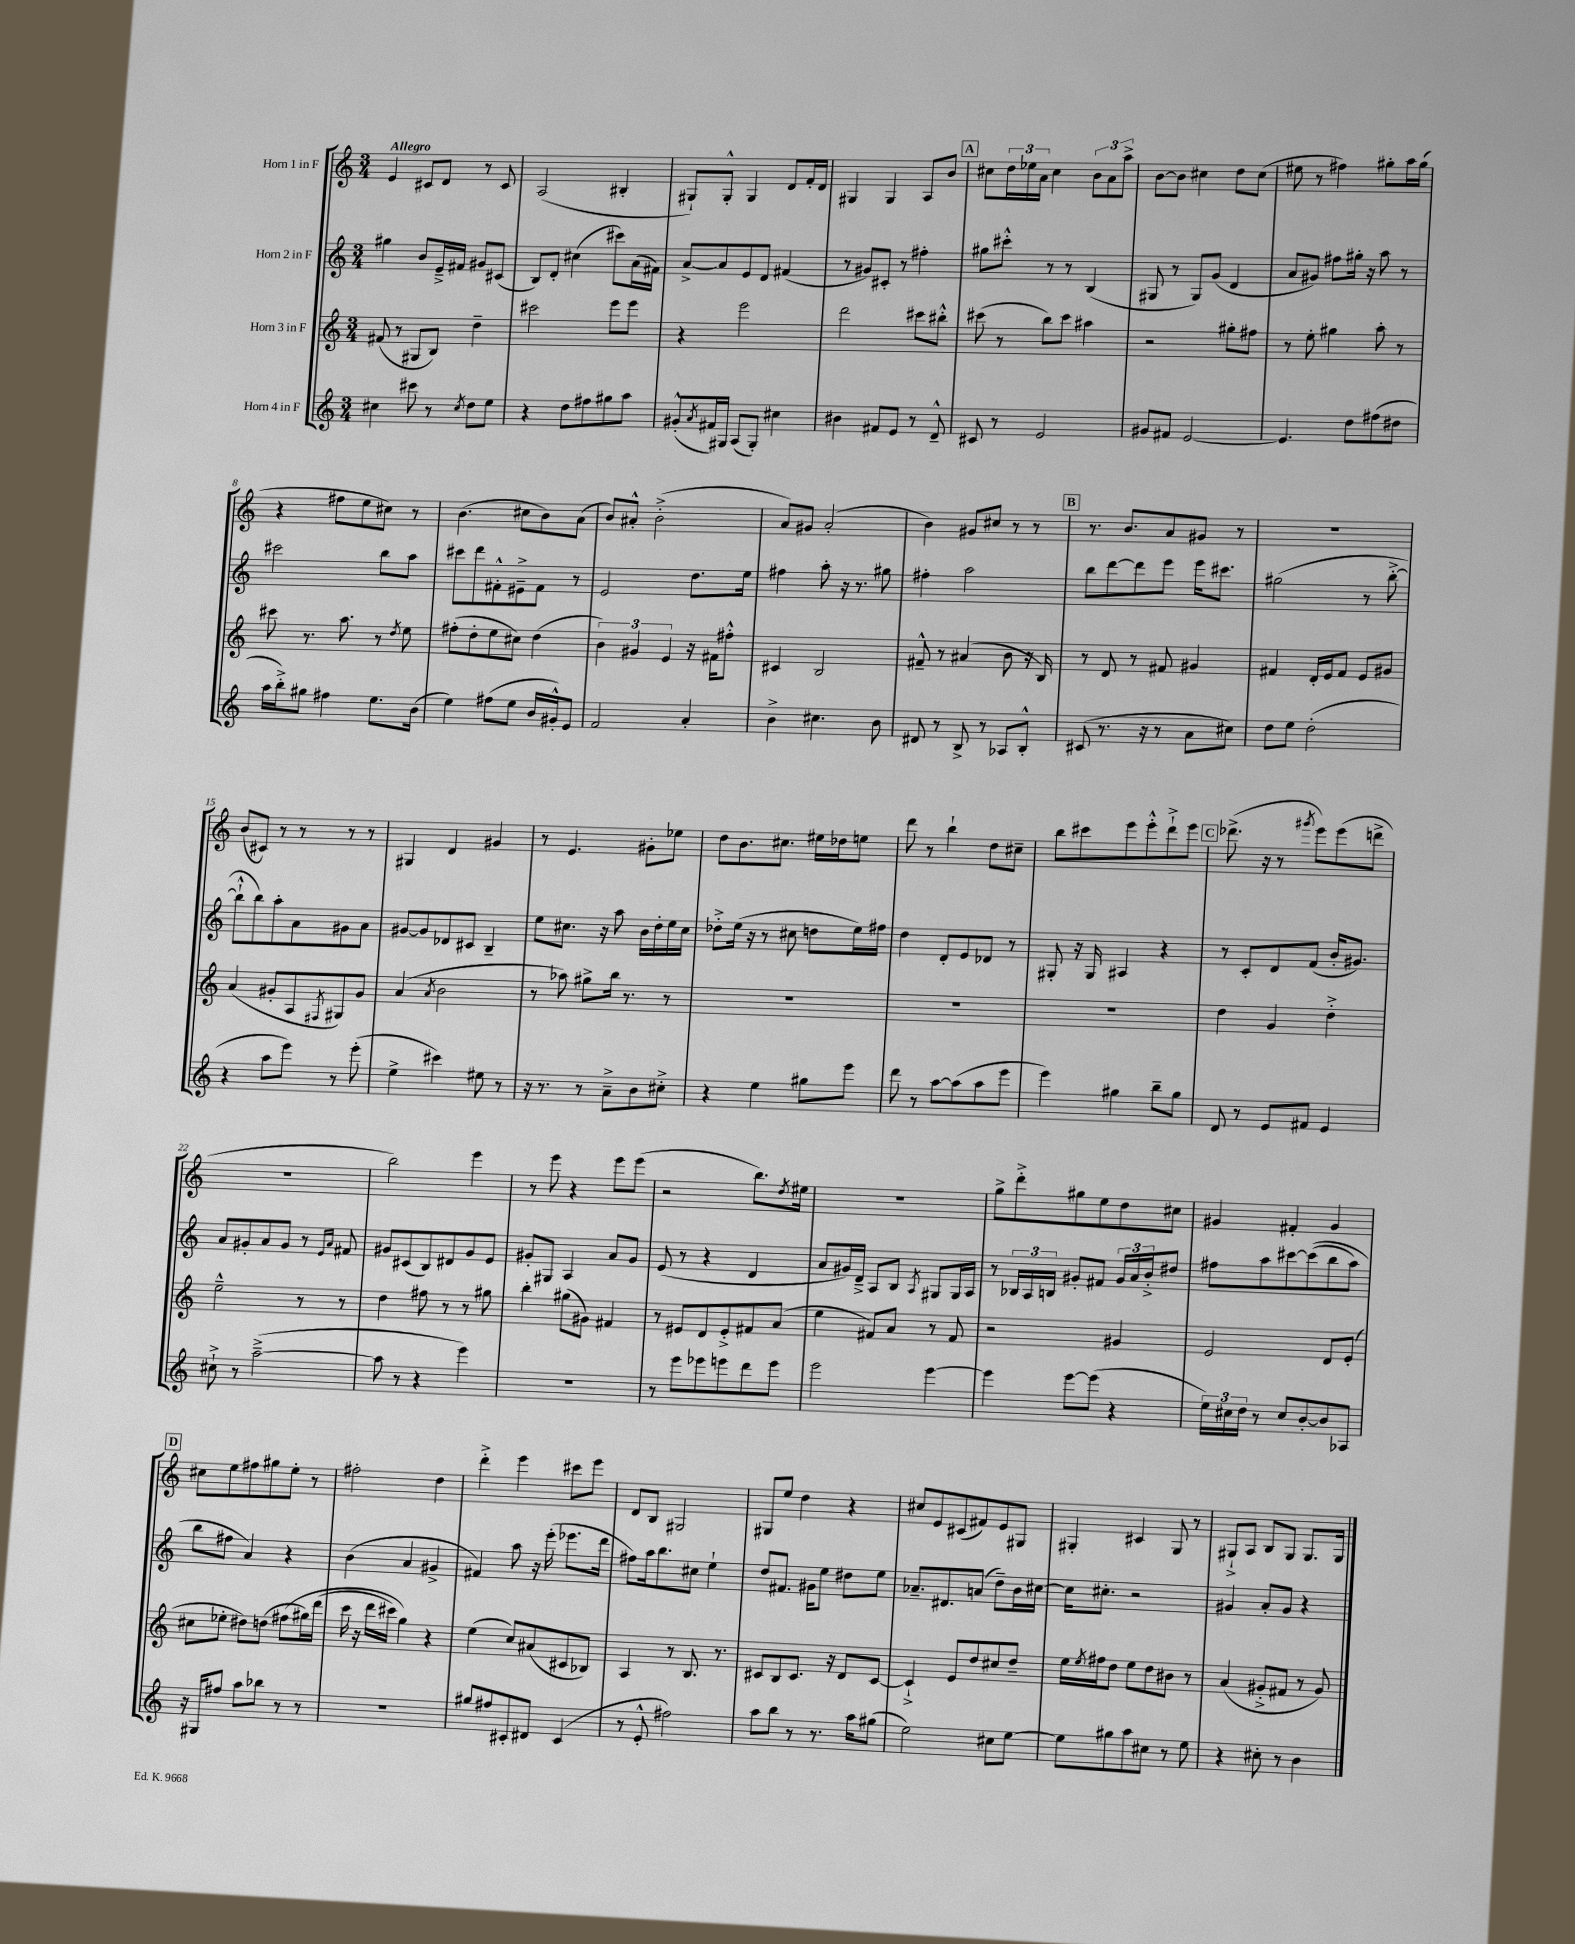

**kern	**kern	**kern	**kern
*part4	*part3	*part2	*part1
*staff4	*staff3	*staff2	*staff1
*I"Horn 4 in F	*I"Horn 3 in F	*I"Horn 2 in F	*I"Horn 1 in F
*clefG2	*clefG2	*clefG2	*clefG2
*k[]	*k[]	*k[]	*k[]
*M3/4	*M3/4	*M3/4	*M3/4
=1	=1	=1	=1
!	!	!	!LO:TX:a:B:t=Allegro
4cc#X\	(8f#X/	4gg#X\	4e/
.	8r	.	.
8ccc#X\	8G#X/L	8b/L	8c#X/L
8r	8B/J)	16e~^/L	8d/J
.	.	16f#X/JJ	.
8qcc#/	.	.	.
8dd\L	4dd~\	8g#X/L	8r
8ee\J	.	(8c#X/J	8c#/
=2	=2	=2	=2
4r	2ccc#X\	8B/L)	(2A/
.	.	8d'/J	.
8dd\L	.	(4cc#X\	.
8ff#X\	.	.	.
8gg#X\	8eee\L	8ccc#X\L)	4B#X'/
8aa\J	8eee\J	(16a\L	.
.	.	16f#X\JJ)	.
=3	=3	=3	=3
(8g#X'^^/L	4r	[8a^/L	8G#X`/L)
8qa/	.	.	.
16f#X/L)	.	8a/]	8G#'^^/J
16G#X/JJ	.	.	.
(8A/L	2eee\	8e/	4G#/
8G#'/J)	.	8d/J	.
4cc#X\	.	(4f#X/	8d/L
.	.	.	16f'/L
.	.	.	16d/JJ
=4	=4	=4	=4
4b#X\	2ddd\	8r	4G#X/
.	.	8g#X/L)	.
8f#X/L	.	8c#X'/J	4G#/
8e/J	.	8r	.
8r	8ccc#X\L	4ff#X'\	8A/L
8d~^^/	8bb#X'^^\J	.	8b/J
!!LO:REH:place=s1:t=A
=5	=5	=5	=5
8c#X/	(8ccc#X\	8gg#X\L	8cc#X\L
8r	8r	8ccc#X'^^\J	24dd\L
.	.	.	24ee-X\
.	.	.	24a\JJ
2e/	8bb\L)	8r	4cc#\
.	8ccc#\J	8r	.
.	4aa#X\	(4B/	12b\L
.	.	.	12a\
.	.	.	12aa^\J
=6	=6	=6	=6
8g#X/L	2r	8G#X/	[8b\L
8f#X/J	.	8r	8b\J]
[2e/	.	8G#/L)	4cc#X\
.	.	(8g/J	.
.	8gg#X'\L	4d/	8dd\L
.	8ff#X\J	.	(8cc#\J
=7	=7	=7	=7
4.e/]	8r	8a/L	8ee#X\
.	8ee'\	8g#X/J)	8r
.	4gg#X\	8ff#X\L	4ff#X\)
8dd\L	.	16gg#X'\Jk	.
.	.	16r	.
(8ff#X\	8aa'\	8aa\	8gg#X'\L
8dd#X\J	8r	8r	16aa\L
.	.	.	(16gg#\JJ
!!LO:LB:g=z
=8	=8	=8	=8
16aa\LL	8ccc#X\	2ccc#X\	4r
16bb'^\J)	.	.	.
8gg#X\J	8.r	.	.
4ff#X\	.	.	8ff#X\L
.	8.aa\	.	.
.	.	.	8ee\
8.ee\L	8r	8bb\L	8cc#X\J)
.	8qdd/	.	.
.	8ee\	8aa\J	8r
(16b\Jk	.	.	.
=9	=9	=9	=9
4ee\)	(8ff#X'\L	8ccc#X\L	(4.b\
.	8dd'\	8ddd\	.
(8ff#X\L	8ee\	8f#X'^^\	.
8ee\J	8cc#X\J)	8e#X~^\	8cc#X\L
16b/LL	(4dd\	8f#\J	8b\)
16g#X'^^/J)	.	.	.
8e/J	.	8r	(8a\J
=10	=10	=10	=10
2f/	6b\)	2e/	8b/L)
.	.	.	8a#X'^^/J
.	6g#X/	.	.
.	.	.	(2b'^\
.	6e/	.	.
4a'/	16r	8.dd\L	.
.	16f#X\KL	.	.
.	8ff#X'^^\J	.	.
.	.	16ee\Jk	.
=11	=11	=11	=11
4b^\	4c#X/	4ff#X\	8a/L)
.	.	.	8g#X/J
4.cc#X\	2B/	8aa'\	(2a'/
.	.	16r	.
.	.	8.r	.
8b\	.	8gg#X\	.
=12	=12	=12	=12
8d#X/	8f#X~^^/	4ff#X'\	4b\)
8r	8r	.	.
8B^/	(4a#X/	2aa\	8g#X/L
8r	.	.	8cc#X/J
8A-X/L	8b\	.	8r
8B'^^/J	16r	.	8r
.	16B/)	.	.
!!LO:REH:place=s1:t=B
=13	=13	=13	=13
(8c#X/	8r	8bb\L	8.r
8.r	8d/	[8ddd\	.
.	.	.	8.b/L
.	8r	8ddd\]	.
16r	.	.	.
8r	8f#X/	8eee\J	8a/
8a\L	4g#X/	16eee\KL	8g#X/J
.	.	8.ccc#X\J	.
8cc#X\J)	.	.	8r
=14	=14	=14	=14
8dd\L	4f#X/	(2gg#X\	2.r
8ee\J	.	.	.
(2dd'\	16d'/LL	.	.
.	16e/J	.	.
.	8f#/J	.	.
.	8e/L	8r	.
.	8g#X/J	[8bb'^\	.
!!LO:LB:g=z
=15	=15	=15	=15
4r	(4a/	8bb`^^\L]	(8b/L
.	.	8bb\)	8c#X/J)
8aa\L	8g#X'/L	8aa'\	8r
8eee\J)	8A/	8a\	8r
.	8qF#X/	.	.
8r	8G#X/)	8g#X\	8r
(8eee'\	8g#/J	8a\J	8r
=16	=16	=16	=16
4ee^\	(4a/	[8g#X/L	4G#X/
.	.	8g#/]	.
.	8qa/	.	.
4ccc#X\)	2b\	8d-X/	4d/
.	.	8c#X/J	.
8ee#X\	.	4B~/	4g#X/
8r	.	.	.
=17	=17	=17	=17
16r	8r	8ee\L	8r
8.r	.	.	.
.	8aa-X\)	8.cc#X\J	4.e/
8r	8gg#X^\L	.	.
.	.	16r	.
8a~^\L	16bb\Jk	8aa\	.
.	8.r	.	.
8b\	.	16b\LL	8g#X'\L
.	.	16dd'\	.
8cc#X'^\J	8r	16ee\	8ee-X\J
.	.	16cc#\JJ	.
=18	=18	=18	=18
4r	2.r	8dd-X'^\L	8dd\L
.	.	(16ee\Jk	8.b\
.	.	16r	.
4ee\	.	8r	.
.	.	.	8.cc#X\J
.	.	8cc#X\	.
8gg#X\L	.	8ddn\L	16ee#X\LL
.	.	.	16dd-X\J
8eee\J	.	16ee\L)	8een\J
.	.	16ff#X\JJ	.
=19	=19	=19	=19
8ddd\	2.r	4dd\	8ddd\
8r	.	.	8r
[8aa\L	.	8d'/L	4bb`\
(8aa\]	.	8e/	.
8aa\	.	8d-X/J	8dd\L
8eee\J	.	8r	8cc#X~\J
=20	=20	=20	=20
4eee\)	2.r	8G#X'/	8bb\L
.	.	16r	8ccc#X\
.	.	16G#/	.
4gg#X\	.	4A#X/	8eee\
.	.	.	8eee'^^\
8bb~\L	.	4r	8ddd`^\
8gg#\J	.	.	8eee\J
!!LO:REH:place=s1:t=C
=21	=21	=21	=21
8d/	4dd\	8r	(8.ddd-X^\
8r	.	8c'/L	.
.	.	.	16r
8e/L	4g/	8d/	8r
.	.	.	8qggg#X/
8f#X/J	.	(8f/J	8eee\L)
4e/	4dd'^\	16b'/KL	(8eee\
.	.	8.g#X/J)	.
.	.	.	8dddn^\J
!!LO:LB:g=z
=22	=22	=22	=22
8cc#X`^\	2ee~^^\	8a/L	2.r
8r	.	8g#X'/	.
([2aa~^\	.	8a/	.
.	.	8g#/J	.
.	8r	8r	.
.	.	16qqe/LL	.
.	.	16qqa/JJ	.
.	8r	8f#X/	.
=23	=23	=23	=23
8aa\]	4dd\	8g#X/L	2bb\)
8r	.	(8c#X/	.
4r	8ff#X\	8B/)	.
.	8r	8d#X/	.
4eee\)	8r	8g#/	4eee\
.	8gg#X\	8e/J	.
=24	=24	=24	=24
2.r	4bb'\	8g#X'/L	8r
.	.	8G#X/J	8eee\
.	(8gg#X\L	4A/	4r
.	8g#X\J)	.	.
.	4f#X/	8a/L	8eee\L
.	.	8g#/J	(8eee\J
=25	=25	=25	=25
8r	8r	(8e/	2r
8eee\L	8e#X/L	8r	.
8eee-X\	8d/	4r	.
8eeen\	8e#'^/	.	.
8ddd\	8f#X/	4d/	8.bb\L)
8eee\J	(8a/J	.	.
.	.	.	8qdd/
.	.	.	16ee#X\Jk
=26	=26	=26	=26
2eee\	4ee\	8a/L	2.r
.	.	16g#X/L)	.
.	.	16d~^/JJ	.
.	8f#X/L)	8A/L	.
.	8a/J	8B/J	.
.	.	8qA/	.
[4eee\	8r	8G#X/L	.
.	8f#/	16G#/L	.
.	.	16A/JJ	.
=27	=27	=27	=27
4eee\]	2r	8r	8gg^\L
.	.	24B-X/LL	8ddd'^\
.	.	24A/	.
.	.	24Bn/JJ	.
[8eee\L	.	8g#X'/L	8gg#X\
(8eee\J]	.	8f#X/J	8ee\
4r	4g#X/	24g#/LL	8dd\
.	.	24a/	.
.	.	24b'^/J	.
.	.	8dd#X/J	8cc#X\J
=28	=28	=28	=28
24ee\LL)	2e/	8ff#X\L	4g#X/
24cc#X\	.	.	.
24dd\JJ	.	.	.
8r	.	8aa\	.
8cc#/L	.	[8ccc#X\	4f#X'/
[8b'/	.	((8ccc#\]	.
8b/]	8d/L	8bb\	4g#/
8A-X/J	(8e'/J	8aa\J)	.
!!LO:LB:g=z
!!LO:REH:place=s1:t=D
=29	=29	=29	=29
16r	8cc#X\L	8bb\L	8cc#X\L
16G#X/KL	.	.	.
8ff#X/J	8ee-X'\J	8ff#X\J	8ee\
8aa\L	8dd#X\L)	4a/)	8ff#X\
8bb-X\J	(8ddn\J	.	8gg#X\
8r	(8ff#X\L	4r	8ee'\J
8r	16gg#X\L)	.	8r
.	(16ddd\JJ	.	.
=30	=30	=30	=30
2.r	16ccc\	(4b\	2ff#X'\
.	16r	.	.
.	16ddd\LL	.	.
.	16ccc#X\JJ)	.	.
.	4gg\)	4a/	.
.	4r	4g#X^/	4dd\
=31	=31	=31	=31
8gg#X/L	(4ee\	4f#X/)	4ddd'^\
8ff#X/	.	.	.
8c#X'/	8cc/L)	8aa\	4eee\
8d#X/J	(8a#X/	16r	.
.	.	(16eee'\	.
(4c#/	8c#X/	8.eee-X\L	8ccc#X\L
.	8B-X/J)	.	8eee\J
.	.	16ddd\Jk	.
=32	=32	=32	=32
8r	4A/	8ff#X\L)	8d/L
8e'^^/	.	16aa\k	8B/J
.	.	8.bb\	.
2ff#X\)	8r	.	2G#X/
.	8.B/	8cc#X\J	.
.	.	4ee`\	.
.	8.r	.	.
=33	=33	=33	=33
8aa\L	8c#X/L	8dd/L	8G#X/L
8bb\J	8B/	8.f#X/J	8ee/J
8r	8.c#/J	.	4dd\
.	.	16g#X\KL	.
8.r	.	8ee\J	.
.	16r	.	.
.	8d/L	8dd#X\L	4r
16aa\KL	.	.	.
(8gg#X\J	[8c#/J	8ee\J	.
=34	=34	=34	=34
2ee\)	4c#`^/]	8.a-X~/L	8cc#X/L
.	.	.	8e/
.	.	8.d#X/	.
.	8e/L	.	(8c#X/
.	8dd/	(8an/J	8f#X/)
8cc#X\L	8cc#X/	8dd~\L)	8e/
[8ee\J	8dd~/J	16b\L	8G#X/J
.	.	[16cc#X\JJ	.
=35	=35	=35	=35
8ee\L]	16ee\LL	16cc#\KL]	4G#X'/
.	8qee/	.	.
.	16ff#X\J	8.cc#X'\J	.
8gg#X\	8dd\J	.	.
8aa\	8ee\L	2r	4c#X/
8cc#X\J	8dd\	.	.
8r	8b#X\J	.	8G#/
8ee\	8r	.	8r
=36	=36	=36	=36
4r	(4a/	4g#X/	8G#X`^/L
.	.	.	8A/J
8cc#X'\	8g#X'^/L	8a'/L	8B/L
8r	8f#X/J	8g#/J	8G#/J
4b\	8r	4r	8.G#/L
.	8g#/)	.	.
.	.	.	16G#/Jk
==	==	==	==
*-	*-	*-	*-
